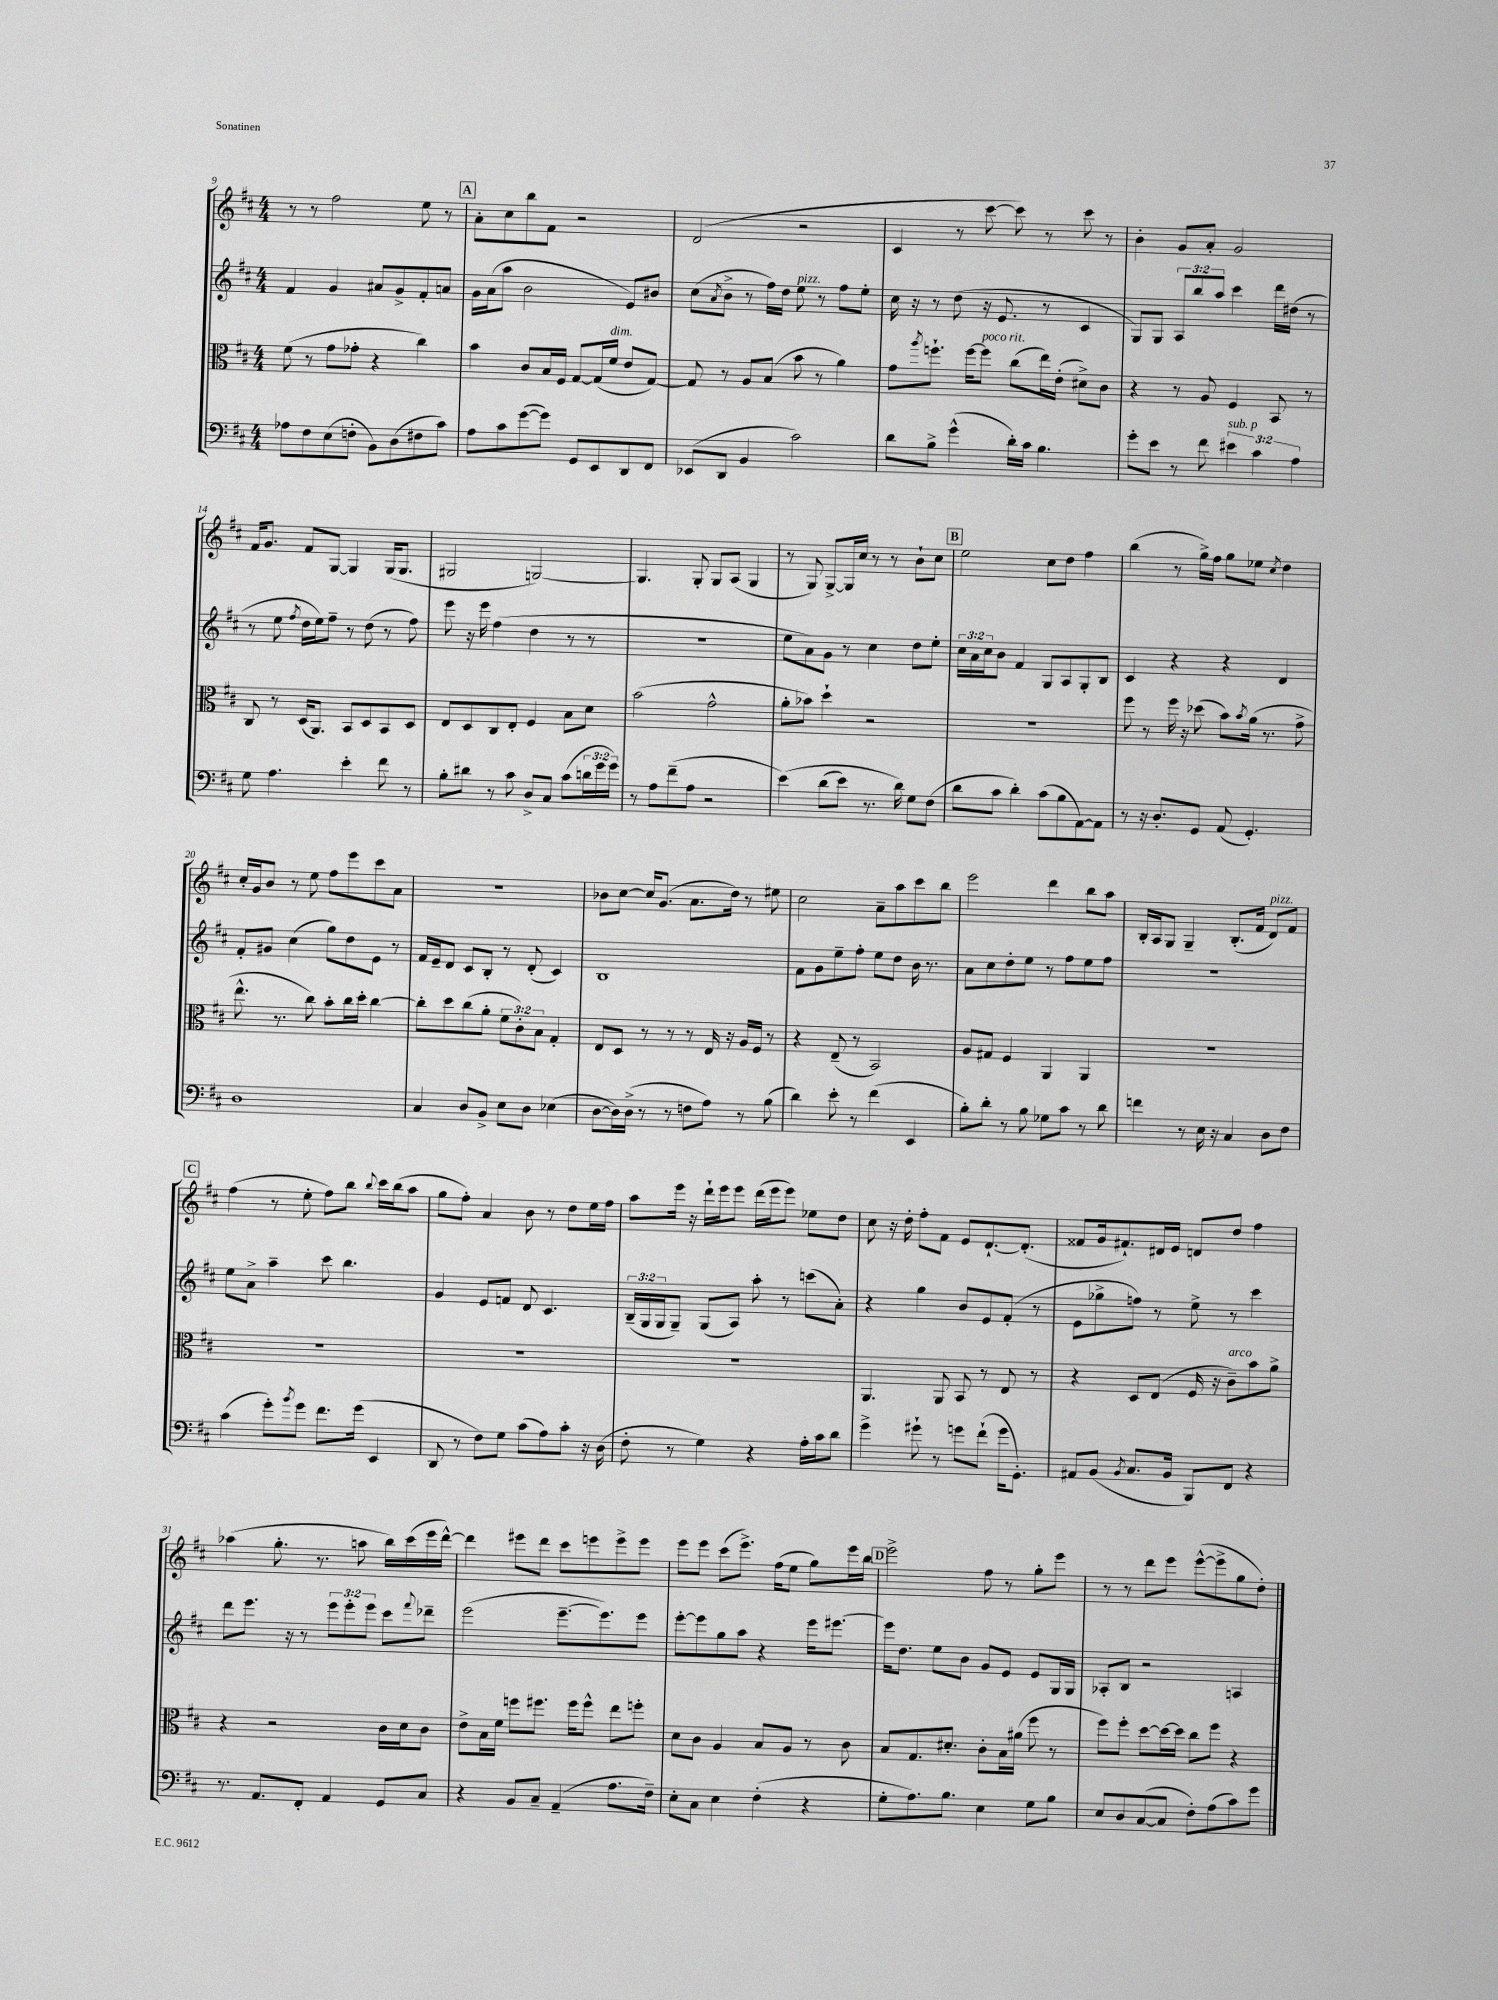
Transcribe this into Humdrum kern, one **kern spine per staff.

**kern	**kern	**kern	**kern
*staff4	*staff3	*staff2	*staff1
*clefF4	*clefC3	*clefG2	*clefG2
*k[f#c#]	*k[f#c#]	*k[f#c#]	*k[f#c#]
*M4/4	*M4/4	*M4/4	*M4/4
8A-	(8f#	4f#	8r
8F#	8r	.	8r
(8E	8g	4g	2ff#
8F'	8g-'	.	.
8BB)	4r	8a#	.
(8D	.	8g^	.
8F#	4cc#)	8f#'	8ee
8c#)	.	8a	8r
=	=	=	=
8A	4b	16g	8a'
.	.	(16a	.
8c#	.	8aa	8cc#
([8g	8c#	2b	8bb
8g])	16B	.	8f#
.	16F#	.	.
8GG	[8G	.	2r
8EE	(16G]	.	.
.	16f#	.	.
8DD	8e	8e)	.
8FF#	[8G)	8b#	.
=	=	=	=
(8EE-	8G]	(8cc#	(2d
.	.	8qa	.
8DD	8r	8b^	.
4BB	8A	8r	.
.	(8B	16ff#)	.
.	.	16dd	.
2c#)	8b	8ee	2r
.	8r	8r	.
.	4a)	8ff#	.
.	.	8ee'	.
=	=	=	=
8d	8g	16cc#	4c#
.	.	16r	.
.	8qaa	.	.
8B^	8.ff`	8r	.
(4g^^	.	(8dd	8r
.	[16ff	.	.
.	8ff]	16r	[8ccc#
.	.	8.e	.
16d')	(8cc#	.	8ccc#])
16c#	.	.	.
4.B	16ee)	8r	8r
.	(16e'	.	.
.	8d#^)	4c#	8ccc#
.	8c#	.	8r
=	=	=	=
8g'	4r	8G)	4b'
8e	.	8G	.
8r	8r	12A	8g
.	.	12bb	.
8f#	8A	.	8a'
.	.	12aa	.
6e#	4F#	4ccc#	2g
6c#	.	.	.
.	8BB	16ddd	.
.	.	(16dd#	.
6A	.	.	.
.	8r	8r	.
=	=	=	=
8G	8C#	8r	16f#
.	.	.	8.g
4.A	8r	8ee	.
.	.	8qff#	.
.	(16D	16dd	8f#
.	8.AA)	16ee)	.
.	.	8ff#~	[8G
4e'	8BB	8r	4G]
.	8D	(8dd	.
8f#	8BB	8r	(16G
.	.	.	8.G
8r	8D	8ff#)	.
=	=	=	=
8B'	8E	8eee	2G#
8d#	8D	16r	.
.	.	16eee	.
8r	8C#	(4ff#	.
8c#	8E'	.	.
8D^	4F#	4dd	[2G)
8C#	.	.	.
(8c#	8B	8r	.
24d	8d	8r	.
24g	.	.	.
24g)	.	.	.
=	=	=	=
8r	(2b	1r	4.G]
8A	.	.	.
(8f#~	.	.	.
8A	.	.	8G'
2r	2g^^	.	8G
.	.	.	(8A
.	.	.	4G
=	=	=	=
&(4e)	8a'	8ee	8r
.	8b-)	8a)	8G)
(8d	4dd`	8g	[8G^
8e)	.	8r	16G]
.	.	.	16cc#
8.r	2r	4cc#	8r
.	.	.	8r
16d&)	.	.	.
8G	.	8dd	8b`
(8F#	.	8ee'	8cc#
=	=	=	=
8d	1r	24cc#	2ee
.	.	24a	.
.	.	24cc#	.
8c#	.	8b	.
4d')	.	4f#	.
(8c#	.	8G	8cc#
8B	.	8A	8dd
[8AA)	.	8G'	4ff#
8AA]	.	8B	.
=	=	=	=
8r	8ff#	4c#	(4bb
16r	8r	.	.
8.D'	.	.	.
.	16ff#	4r	8r
.	16r	.	.
8GG	(8dd-	.	16gg^)
.	.	.	16ff#
(8AA	8b)	4r	8gg
.	8qb	.	.
4.GG')	(16a	.	8ee-
.	8.r	.	.
.	.	.	8qcc#
.	.	4d	4dd
.	8g^	.	.
=	=	=	=
1D	8.ee^^	8f#'	16cc#'
.	.	.	16g
.	.	8g#	8b
.	8.r	.	.
.	.	(4cc#	8r
.	8cc#)	.	8ee
.	8b'	8gg)	8ff#
.	16cc#	8dd	8eee
.	16dd'	.	.
.	[4cc#	8e	8ccc#
.	.	8r	8a
=	=	=	=
4C#	8cc#']	16f#	1r
.	.	16e~	.
.	8dd	8d	.
8D	(8cc#	8c#	.
8BB^	8a'	8B'	.
8E	12f#	8r	.
.	12c#')	.	.
8D	.	(8d'	.
.	12B	.	.
(4E-	4G'	4c#)	.
=	=	=	=
[8D	8E	1B	8b-
16D])	8D	.	[8cc#
(16D^	.	.	.
8r	8r	.	16cc#]
.	.	.	(8.g
8r	8r	.	.
8F	8r	.	8.a
8A)	16E	.	.
.	16r	.	16dd)
8r	16A	.	8r
.	16F#	.	.
(8B	8r	.	8ee#
=	=	=	=
4d)	4r	8f#	2cc#
.	.	8g	.
8e'	(8E~	8ee~	.
8r	8r	8ff#'	.
(4f#	2BB)	8ee	8a~
.	.	8dd	8aa
4EE	.	16b	8ccc#
.	.	8.r	.
.	.	.	8bb
=	=	=	=
8B')	8A	8a	2eee
8d'	8G#	8cc#	.
8r	4F#	8dd'	.
8B	.	8ee	.
8G-	4AA	8r	4ddd
8c#	.	8ff#	.
8r	4AA	8ee	8bb
8d	.	8ff#	8aa
=	=	=	=
4f	1r	1r	16B'
.	.	.	16A
.	.	.	8G
8r	.	.	4G~
16E	.	.	.
16r	.	.	.
4C#	.	.	(8.B'
.	.	.	16f#
8D	.	.	8d)
8F#	.	.	8f#
=	=	=	=
(4c#	1r	8ee	(4ff#
.	.	8a^	.
8g')	.	4aa~	8r
8qb	.	.	.
8g	.	.	8ee'
8.f#	.	8ccc#	8ff#)
.	.	4.bb	8bb
(16g	.	.	.
.	.	.	8qqbb
4EE	.	.	16ccc#
.	.	.	(16bb
.	.	.	8aa
=	=	=	=
8DD	1r	4g	8gg
8r	.	.	8ff#')
8F#)	.	8e	4a
8G	.	8f	.
(8c#	.	8d	8b
8A)	.	4.c#	8r
8c#'	.	.	8dd
16r	.	.	16ee
(16D	.	.	16ff#
=	=	=	=
8F#'	1r	(24B~	8aa
.	.	24G	.
.	.	24G	.
8r	.	8G~)	16eee
.	.	.	16r
4G)	.	(8G	16ddd`
.	.	.	16eee
.	.	8A)	8eee
4r	.	8aa'	(16ddd
.	.	.	16eee
.	.	8r	8eee)
16A'	.	(8ccc	8ee-
16c#	.	.	.
8d	.	8a')	8dd
=	=	=	=
4g^	4.AA	4r	8cc#
.	.	.	16r
.	.	.	16dd'
8g#`	.	4gg	8ff#'
8r	8AA	.	8f#
8g	8BB	8b	8e
(8f#`	8r	8e	[8.d`
16g	8E	(8f#'	.
8.GG')	.	.	(8.d']
.	8r	8r	.
=	=	=	=
8AA#	4r	8e	8f##
(8BB	.	8gg-^	16g
.	.	.	8.f#`)
8qBB	.	.	.
8.C#	8D	8ff)	.
.	(8E	8r	16d#
16BB	.	.	16e
8BBB)	16F#	8ee^	8d
.	16r	.	.
8FF#	8c#~)	8r	8dd
4r	8b	4ccc#	4ff#
.	8a^	.	.
=	=	=	=
8.r	4r	8ddd	(4aa-
.	.	8.eee	.
8.AA	.	.	.
.	2r	.	8.gg'
.	.	16r	.
8FF#'	.	8r	.
.	.	.	8.r
4AA	.	12eee	.
.	.	12eee'	.
.	.	.	8aa
.	.	12eee	.
8GG	16c#	8ccc#	16bb)
.	16d	.	(16ccc#
.	.	8qqfff#	.
8C#	8c#	8ddd-~	16eee
.	.	.	[16ddd^^)
=	=	=	=
4r	8e^	(2eee	4ddd]
.	16B	.	.
.	16f#	.	.
8BB	8ff	.	8eee#
8C#~	8.ff#	.	8ddd
(4AA~	.	[8.eee~	8ccc#
.	16ff#	.	.
.	8ff#^^	.	8eee
.	.	8.eee])	.
8.A	8ee	.	8eee^
.	8ff'	8eee	8eee
16F#~)	.	.	.
=	=	=	=
8E'	8d	[8eee'	8eee
8C#	8c#	8eee]	8eee
4E	4A	8gg	(8ccc#
.	.	8aa	8.eee^)
(4F#'	8B	4r	.
.	.	.	(16ff#
.	8A	.	8ee
4r	8r	16eee	8gg)
.	.	[8.eee#	.
.	8c#	.	16eee
.	.	.	16bb
=	=	=	=
8G'	8B	16eee#]	2eee^
.	.	8.dd	.
8.A)	8.G	.	.
.	.	8ee	.
8.B	8.d#'	.	.
.	.	8b	.
4E	8c#'	8g	8ff#
.	16B	8e	8r
.	(16a#	.	.
8G	8ff#	8e	8gg'
8B	8r	16G	8eee
.	.	16G	.
=	=	=	=
8E	8ff#)	8A-'	8r
8D	8ff#'	8B	8r
([8C#	[8dd	2r	8ddd
8C#]	16dd_	.	8eee
.	16dd]	.	.
8F#')	8cc#	.	([8eee^^
(8A	8ff#	.	8eee^]
8c#)	4r	4A	8gg
8g	.	.	8dd')
==	==	==	==
*-	*-	*-	*-
